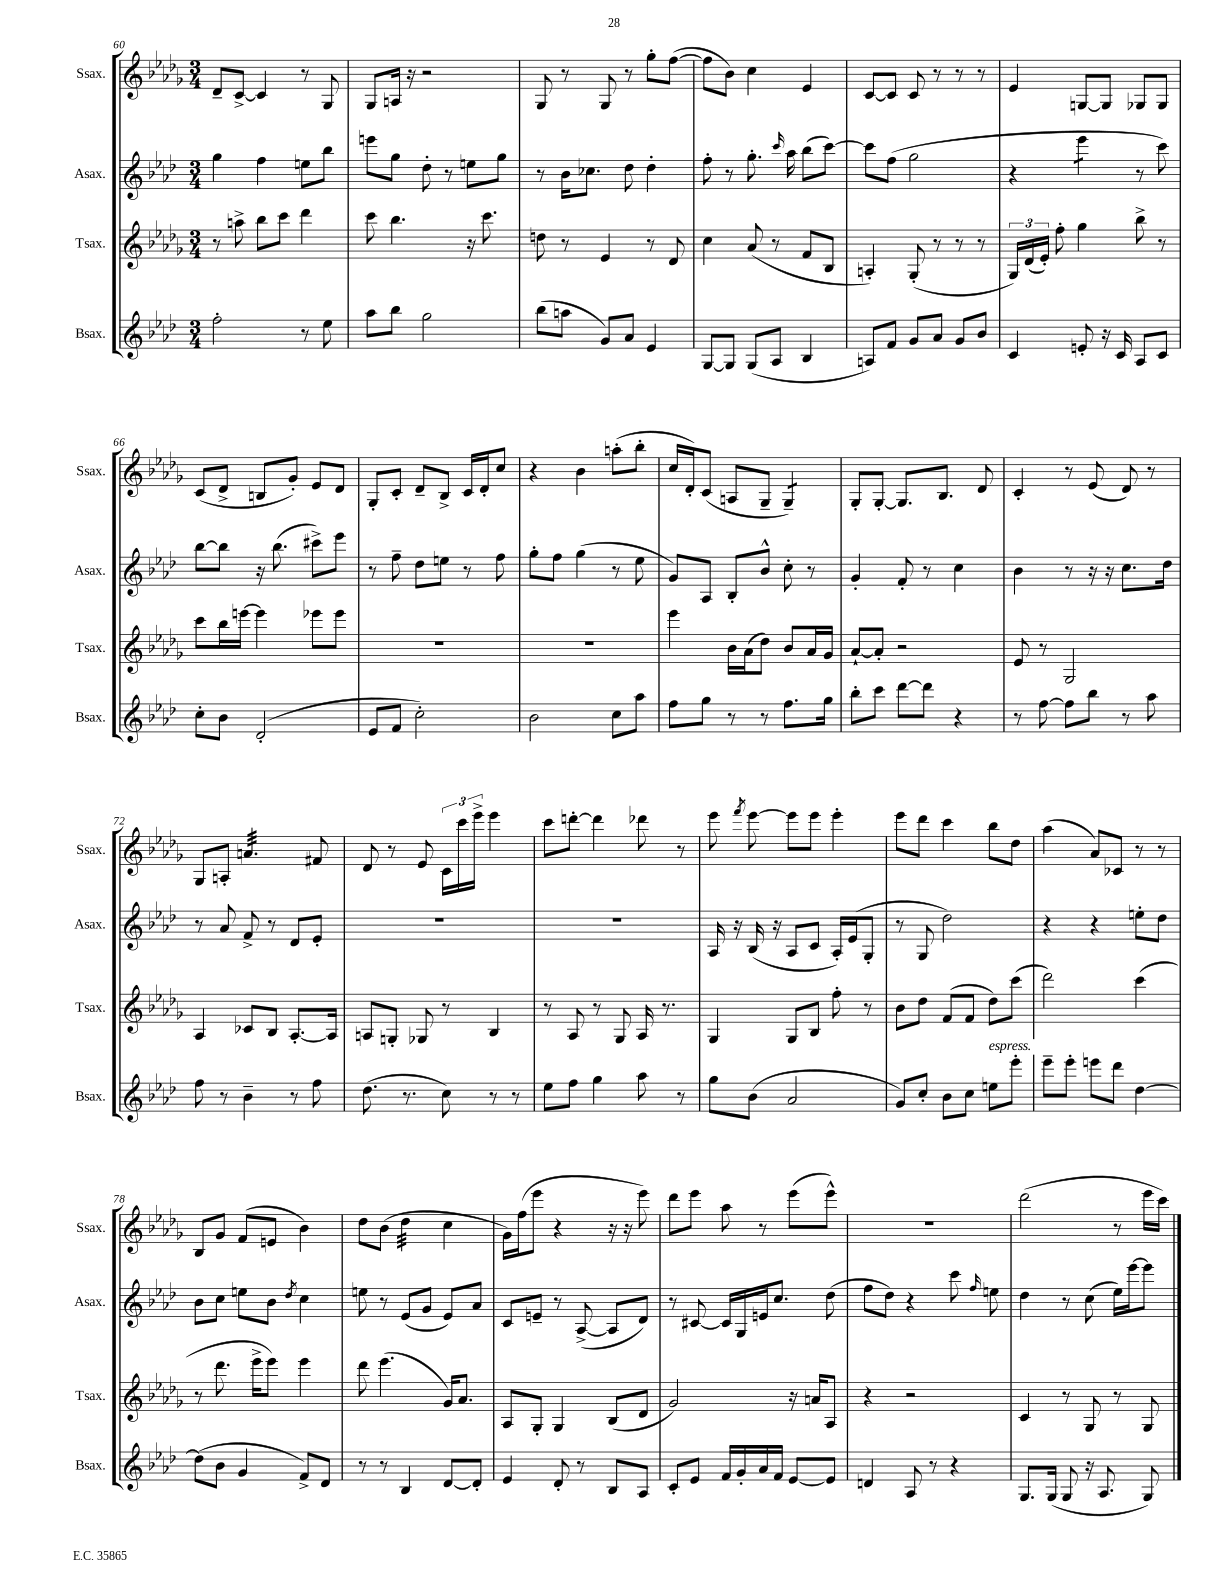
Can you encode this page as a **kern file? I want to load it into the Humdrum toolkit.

**kern	**kern	**kern	**kern
*staff4	*staff3	*staff2	*staff1
*clefG2	*clefG2	*clefG2	*clefG2
*k[b-e-a-d-]	*k[b-e-a-d-g-]	*k[b-e-a-d-]	*k[b-e-a-d-g-]
*M3/4	*M3/4	*M3/4	*M3/4
2ff'	8r	4gg	8d-~
.	8aa^	.	[8c^
.	8bb-	4ff	4c]
.	8ccc	.	.
8r	4ddd-	8ee	8r
8ee-	.	8bb-	8G-
=	=	=	=
8aa-	8ccc	8eee	8G-
8bb-	4.bb-	8gg	16A
.	.	.	16r
2gg	.	8dd-'	2r
.	.	8r	.
.	16r	8ee	.
.	8.ccc	.	.
.	.	8gg	.
=	=	=	=
(8bb-	8dd	8r	8G-
8aa	8r	16b-	8r
.	.	8.cc-	.
8g)	4e-	.	8G-
8a-	.	8dd-	8r
4e-	8r	4dd-'	8gg-'
.	8d-	.	([8ff
=	=	=	=
[8G	4cc	8ff'	8ff]
8G]	.	8r	8b-)
(8G	(8a-	8.gg'	4cc
8A-	8r	.	.
.	.	16qqccc	.
.	.	16aa-	.
4B-	8f	(8bb-	4e-
.	8B-	[8ccc)	.
=	=	=	=
8A)	4A')	8ccc]	[8c
8f	.	(8ff	8c]
8g	(8G-'	2gg	8c
8a-	8r	.	8r
8g	8r	.	8r
8b-	8r	.	8r
=	=	=	=
4c	24G-)	4r	4e-
.	(24d-	.	.
.	24e-')	.	.
.	8ff'	.	.
8e'	4gg-	4eee-	[8G
16r	.	.	8G]
16c	.	.	.
8A-	8bb-^	8r	8G-
8c	8r	8ccc)	8G-
=	=	=	=
8cc'	8ccc	[8bb-	(8c
8b-	16bb-	8bb-]	8d-^
.	[16eee	.	.
(2d-'	4eee]	16r	8B
.	.	(8.bb-	.
.	.	.	8g-')
.	8eee-	8ccc#^)	8e-
.	8eee-	8eee-	8d-
=	=	=	=
8e-	2.r	8r	8G-'
8f	.	8ff~	8c'
2cc')	.	8dd-	8d-~
.	.	8ee	8B-^
.	.	8r	16c
.	.	.	16d-'
.	.	8ff	8cc
=	=	=	=
2b-	2.r	8gg'	4r
.	.	8ff	.
.	.	(4gg	4b-
8cc	.	8r	(8aa'
8aa-	.	8ee-	8bb-'
=	=	=	=
8ff	4eee-	8g)	16cc
.	.	.	16d-')
8gg	.	8A-	(8c
8r	16b-	8B-'	8A
.	(16a-	.	.
8r	8dd-)	8b-^^	8G-~
8.ff	8b-	8cc'	4G-~)
.	16a-	8r	.
16gg	16g-	.	.
=	=	=	=
8bb-'	[8a-`	4g'	8G-'
8ccc	8a-']	.	[8G-'
[8ddd-	2r	8f'	8.G-]
8ddd-]	.	8r	.
.	.	.	8.B-
4r	.	4cc	.
.	.	.	8d-
=	=	=	=
8r	8e-	4b-	4c'
[8ff	8r	.	.
8ff]	2G-	8r	8r
8bb-	.	16r	(8e-
.	.	16r	.
8r	.	8.cc	8d-)
8aa-	.	.	8r
.	.	16dd-	.
=	=	=	=
8ff	4A-	8r	8G-
8r	.	8a-	8A'
4b-~	8c-	8f^	4.a
.	8B-	8r	.
8r	[8.A-'	8d-	.
8ff	.	8e-'	8f#
.	16A-]	.	.
=	=	=	=
(8.dd-	8A	2.r	8d-
.	8G'	.	8r
8.r	.	.	.
.	8G-	.	8e-
8cc)	8r	.	24c
.	.	.	24ccc
.	.	.	24eee-^
8r	4B-	.	4eee-
8r	.	.	.
=	=	=	=
8ee-	8r	2.r	8ccc
8ff	8A-	.	[8ddd'
4gg	8r	.	4ddd]
.	8G-	.	.
8aa-	16A-	.	8ddd-
.	8.r	.	.
8r	.	.	8r
=	=	=	=
8gg	4G-	16A-	8eee-
.	.	16r	.
.	.	.	8qfff
(8b-	.	(16B-	[8eee-
.	.	16r	.
2a-	8G-	8A-	8eee-]
.	8B-	8c	8eee-
.	8ff'	16A-')	4eee-'
.	.	(16e-	.
.	8r	8G'	.
=	=	=	=
8g)	8b-	8r	8eee-
8cc'	8dd-	8G	8ddd-
8b-	(8f	2dd-)	4ccc
8cc	8f	.	.
8ee	8dd-)	.	8bb-
8eee-'	(8ccc	.	8dd-
=	=	=	=
8eee-~	2ddd-)	4r	(4aa-
8eee-'	.	.	.
8eee	.	4r	8a-)
8ddd-	.	.	8c-
[4dd-	(4ccc	8ee'	8r
.	.	8dd-	8r
=	=	=	=
(8dd-]	8r	8b-	8B-
8b-	8.ddd-	8cc	8g-
4g	.	8ee	(8f
.	16eee-^	.	.
.	8eee-)	8b-	8e
.	.	8qdd-	.
8f^)	4eee-	4cc	4b-)
8d-	.	.	.
=	=	=	=
8r	8ddd-	8ee	8dd-
8r	(4.eee-	8r	(8b-
4B-	.	(8e-	4dd-
.	.	8g	.
[8d-	16g-)	8e-)	4cc
.	8.a-	.	.
8d-']	.	8a-	.
=	=	=	=
4e-	8A-	8c	16g-)
.	.	.	(16ff
.	8G-'	8e~	8eee-
8d-'	4G-	8r	4r
8r	.	([8A-^	.
8B-	(8B-	8A-]	16r
.	.	.	16r
8A-	8d-	8d-)	8eee-)
=	=	=	=
8c'	2g-)	8r	8ddd-
8e-	.	[8c#	8eee-
16f	.	16c#]	8aa-
16g'	.	16G	.
16a-	.	16e	8r
16f	.	8.cc	.
[8e-	16r	.	(8eee-
.	16a	.	.
8e-]	8A-	(8dd-	8eee-^^)
=	=	=	=
4d	4r	8ff	2.r
.	.	8dd-)	.
8A-	2r	4r	.
8r	.	.	.
4r	.	8ccc	.
.	.	16qqff	.
.	.	8ee	.
=	=	=	=
8.G	4c	4dd-	(2ddd-
(16G	.	.	.
8G	8r	8r	.
16r	8G-	(8cc	.
8.A-	.	.	.
.	8r	16ee-)	8r
.	.	[16eee-	.
8G)	8G-	8eee-]	16eee-
.	.	.	16ccc)
==	==	==	==
*-	*-	*-	*-
